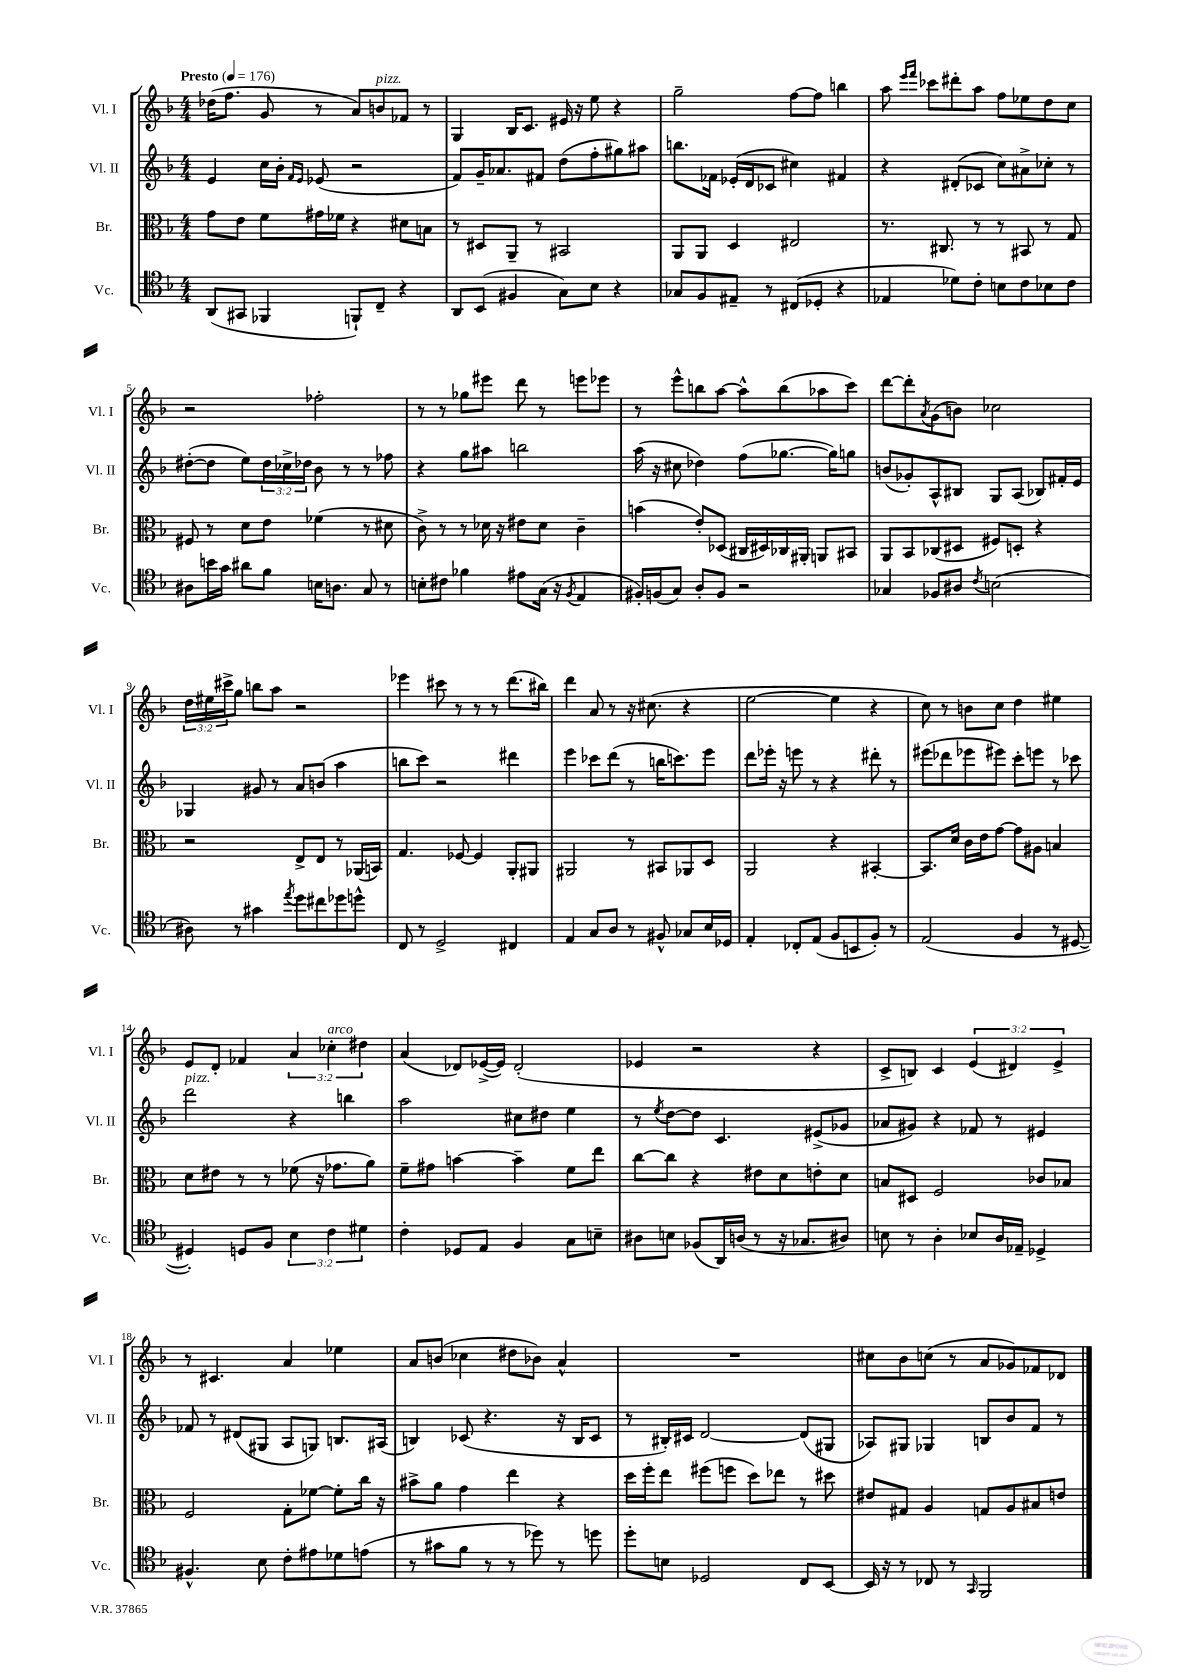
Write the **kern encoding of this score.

**kern	**kern	**kern	**kern
*part4	*part3	*part2	*part1
*staff4	*staff3	*staff2	*staff1
*I"Vc.	*I"Br.	*I"Vl. II	*I"Vl. I
*I'Vc.	*I'Br.	*I'Vl. II	*I'Vl. I
*clefC4	*clefC3	*clefG2	*clefG2
*k[b-]	*k[b-]	*k[b-]	*k[b-]
*M4/4	*M4/4	*M4/4	*M4/4
*MM176	*MM176	*MM176	*MM176
=1	=1	=1	=1
!	!	!	!LO:TX:a:B:t=Presto
(8AA/L	8g\L	4e/	(16dd-X\KL
.	.	.	8.ff\J
8GG#X/J	8e\J	.	.
4FF-X/	8f\L	16cc\LL	8g/
.	.	16b-'\JJ	.
.	.	16qqf/LL	.
.	.	16qqe/JJ	.
.	16g#X\L	(8e-X/	8r
.	16f-X\JJ	.	.
8FFn`/L)	4r	2r	8a/L)
!	!	!	!LO:TX:a:i:t=pizz.
8C~/J	.	.	8bn/
4r	8d#X\L	.	8f-X/J
.	8Bn\J	.	8r
=2	=2	=2	=2
8AA/L	8r	8f/L)	4G/
(8BB-/J	8D#X/L	16g~/K	.
.	.	8.a-X/	.
4F#X/	8AA~/J	.	16B-/KL
.	.	.	8.c/J
.	8r	8f#X/J	.
8G\L)	2BB#X/	(8dd\L	16e#X/
.	.	.	16r
8B-\J	.	8ff'\	8ee\
4r	.	8gg#X\)	4r
.	.	8aa#X\J	.
=3	=3	=3	=3
8G-X/L	8AA/L	8.bbn\L	2gg~\
8F/	8AA/J	.	.
.	.	16f-X\Jk	.
8E#X~/J	4D/	(16e-X'/LL	.
.	.	16d/J	.
8r	.	8c-X/J	.
(8C#X/L	2E#X/	4cc#X\)	[8ff\L
8D-X'/J	.	.	8ff\J]
4r	.	4f#X/	4bbn\
=4	=4	=4	=4
4E-X/	8.r	4r	8aa\
.	.	.	16qqeee/LL
.	.	.	16qqfff/JJ
.	.	.	8ccc-X\L
.	8.C#X/	.	.
8d-X\L)	.	(8d#X'/L	8ddd#X'\
8c'\J	8r	8c-X/J	8aa\J
8Bn\L	8r	8cc\L)	8ff\L
8c\	8BB#X/	8a#X^\	8ee-X\
8B-X\	8r	8cc-X'\J	8dd\
8c\J	8G/	8r	8cc\J
!!LO:LB:g=z
=5	=5	=5	=5
8A#X\L	8F#X/	([8dd#X'\L	2r
16bn\L	8r	8dd#\J]	.
16g\JJ	.	.	.
8a#X\L	8d\L	8ee\L)	.
8f\J	8e\J	24dd#\L	.
.	.	24cc-X^\	.
.	.	24dd-X\JJ	.
16Bn\KL	(4f-X\	8b-\	2ff-X'\
8.An\J	.	.	.
.	.	8r	.
8G/	8r	8r	.
8r	8d#X\	8ff-X\	.
=6	=6	=6	=6
8Bn'\L	8c^\)	4r	8r
8c#X\J	8r	.	8r
4f-X\	8r	8gg\L	8gg-X\L
.	16d-X\	8aa#X\J	8eee#X\J
.	16r	.	.
8e#X\L	8e#X\L	2bbn\	8ddd\
(16G\Jk	8d-\J	.	8r
16r	.	.	.
8qF/	.	.	.
4E/	4c~\	.	8eeen\L
.	.	.	8eee-X\J
=7	=7	=7	=7
16F#X'/LL)	(4bn\	(16aa\	8r
(16Fn/J	.	16r	.
8G/J)	.	8cc#X\	8eee^^\L
8A'/L	8e'/L)	4dd-X\)	8bbn\
8F/J	(8D-X/J	.	[8aa\J
2r	16C#X/LL	(8ff\L	8aa^^\L]
.	16D#X/)	.	.
.	16C-X/	[8.gg-X\J	(8bb\
.	16AA#X'/JJ	.	.
.	8AAn/L	.	8aa-X\
.	.	16gg-\KL])	.
.	8BB#X/J	8ggn\J	8ccc\J)
=8	=8	=8	=8
4G-X/	8AA/L	(8bn/L	[8ddd\L
.	8BB-/	8g-X'/)	8ddd'\]
.	.	.	8qa/
8F-X/L	(8C-X/	8A^^/	(8g\
8A#X/J	8D#X/J	8B#X/J	8bn\J)
8qc/	.	.	.
(2Bn\	8F#X/L)	8G/L	2cc-X\
.	8Dn'/J	(8A/J	.
.	4r	8B-X/L)	.
.	.	16f#X'/L	.
.	.	16e/JJ	.
!!LO:LB:g=z
=9	=9	=9	=9
8A#X\)	2r	4G-X/	24dd\LL
.	.	.	24ee#X\
.	.	.	24ccc#X^\J
8r	.	.	8gg\J
4g#X\	.	8g#X/	8bbn\L
.	.	8r	8aa\J
8qee/	.	.	.
8dd\L	8E^/L	8a/L	2r
8cc#X\	8E/J	(8bn/J	.
8dd-X\	8r	4aa\	.
8ddn^^\J	(16AA-X/LL	.	.
.	16BBn/JJ)	.	.
=10	=10	=10	=10
8C/	4.G/	8bbn\L	4eee-X\
8r	.	8ccc\J)	.
2D^/	.	2r	8ccc#X\
.	[8F-X/	.	8r
.	4F-/]	.	8r
.	.	.	8r
4C#X/	8AA'/L	4ddd#X\	(8.ddd\L
.	8AA#X/J	.	.
.	.	.	16bb#X\Jk)
=11	=11	=11	=11
4E/	2AA#X/	4eee\	4ddd\
8G/L	.	8ccc-X\L	8a/
8A/J	.	(8ddd\J	8r
8r	8r	8r	16r
.	.	.	(8.cc#X\
8F#X^^/	8BB#X/L	16bbn\KL	.
.	.	8.cccn\)	.
8G-X/L	8AA-X/	.	4r
16B-/L	8D/J	8eee\J	.
16D-X/JJ	.	.	.
=12	=12	=12	=12
4E'/	2AA/	8ddd\L	[2ee\
.	.	16eee-X'\Jk	.
.	.	16r	.
8C-X'/L	.	8eeen\	.
(8E/J	.	8r	.
8F/L	4r	4r	4ee\]
8BBn/	.	.	.
8F'/J)	[4BB#X'/	8ddd#X'\	4r
8r	.	8r	.
=13	=13	=13	=13
(2E/	8.BB#/L]	(8eee#X\L	8cc\)
.	.	8ddd-X\	8r
.	16d/Jk	.	.
.	16c\LL	8eee-X\	8bn\L
.	16e\J	.	.
.	[8g\J	8eee#X\J)	8cc\J
4F/	8g\L]	8ccc'\L	4dd\
.	8A#X\J	8eeen\J	.
8r	4Bn/	8r	4ee#X\
[8D#X/	.	8ccc-X\	.
!!LO:LB:g=z
=14	=14	=14	=14
!	!	!LO:TX:a:i:t=pizz.	!
4D#X'/])	8d\L	2ddd\	8e/L
.	8e#X\J	.	8d'/J
8Dn/L	8r	.	4f-X/
8F/J	8r	.	.
6B-\	(8f-X\	4r	6a/
.	16r	.	.
!	!	!	!LO:TX:a:i:t=arco
6c\	.	.	6cc-X'\
.	8.g-X\L	.	.
.	.	4bbn\	.
6d#X\	.	.	6dd#X\
.	8a\J)	.	.
=15	=15	=15	=15
4c'\	8f~\L	2aa\	(4a/
.	8g#X\J	.	.
8D-X/L	[4bn\	.	8d-X/L)
8E/J	.	.	([16e-X^/L
.	.	.	16e-/JJ])
4F/	4b~\]	8cc#X\L	(2d-'/
.	.	8dd#X\J	.
8G\L	8f\L	4ee\	.
8Bn~\J	8ee\J	.	.
=16	=16	=16	=16
8A#X\L	[8cc\L	8r	4e-X/
.	.	8qee/	.
8Bn\J	8cc\J]	[8dd\L	.
(8F-X/L	4r	8dd\J]	2r
16AA/L)	.	4.c/	.
(16An/JJ	.	.	.
8r	8e#X\L	.	.
16r	8d\	.	.
8.G-X/L	.	.	.
.	8en'\	(8e#X^/L	4r
8A#X/J)	8d\J	8g-X/J	.
=17	=17	=17	=17
8Bn\	8Bn/L	8a-X/L	8c^/L
8r	8D#X/J	8g#X/J)	8Bn/J)
4A'\	2F/	4r	4c/
8B-X/L	.	8f-X/	(6e/
16A/L	.	8r	.
.	.	.	6d#X/)
16E-X~/JJ	.	.	.
4D-X^/	8c-X/L	4e#X/	.
.	.	.	6e^/
.	8B-X/J	.	.
!!LO:LB:g=z
=18	=18	=18	=18
4.F#X^^/	2F/	8f-X/	8r
.	.	8r	4.c#X/
.	.	(8d#X/L	.
8B-\	.	8G#X/J	.
8c'\L	8G'\L	8A/L	4a/
8e#X\	[8f-X\J	8Gn/J)	.
8d-X\	8f-'\L]	8.Bn/L	4ee-X\
(8en\J	16cc\Jk	.	.
.	16r	(16A#X/Jk	.
=19	=19	=19	=19
8r	8b#X^\L	4Bn/)	8a/L
8g#X\L	8a\J	.	(8bn/J
8f\J	4g\	(8c-X/	4cc-X\
8r	.	4.r	.
8r	4ee\	.	8dd#X\L
8dd-X\)	.	.	8b-X\J)
8r	4r	16r	4a^^/
.	.	16B/KL	.
8ddn\	.	8c-/J	.
=20	=20	=20	=20
8dd'\L	16dd\LL	8r	1r
.	16ff'\J	.	.
8Bn\J	8ee\J	16B#X'/LL)	.
.	.	16c#X/JJ	.
2D-X/	(8ff#X\L	[2d/	.
.	8ffn\J	.	.
.	8dd\L)	.	.
.	8ee-X\J	.	.
8C/L	8r	(8d/L]	.
[8BB-/J	8dd#X\	8G#X/J	.
=21	=21	=21	=21
16BB-/]	8e#X/L	8A-X/L)	8cc#X\L
16r	.	.	.
8r	8G#X/J	8G#X/J	8b-\
8C-X/	4A/	4G-X/	(8ccn\J
8r	.	.	8r
16qqGG/	.	.	.
2FF/	8Gn/L	8Bn/L	8a/L
.	8A/	8b-/	8g-X/)
.	8B#X/	8f/J	8f-X/
.	8en/J	8r	8d-X/J
==	==	==	==
*-	*-	*-	*-
